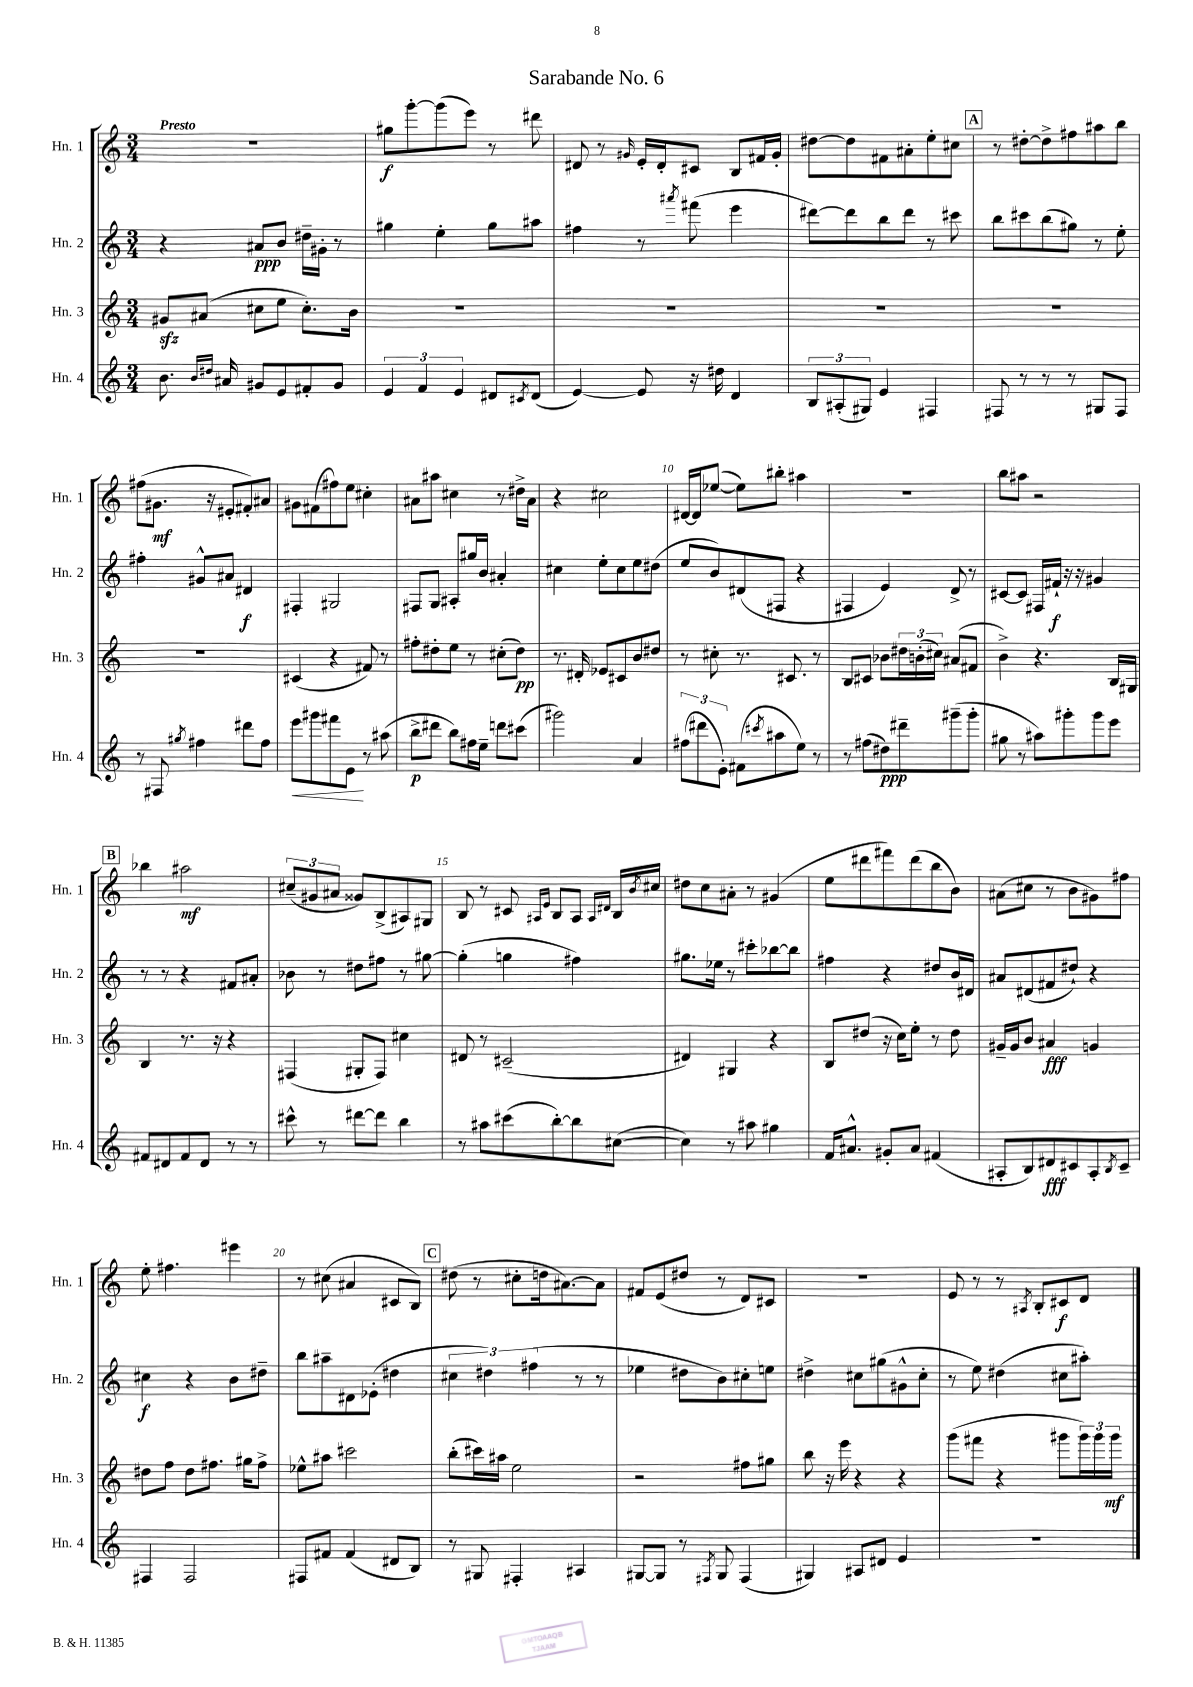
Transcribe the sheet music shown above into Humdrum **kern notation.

**kern	**kern	**kern	**kern
*staff4	*staff3	*staff2	*staff1
*clefG2	*clefG2	*clefG2	*clefG2
*k[]	*k[]	*k[]	*k[]
*M3/4	*M3/4	*M3/4	*M3/4
8.b	8g#	4r	2.r
.	(8a#	.	.
16qqb	.	.	.
16qqdd#	.	.	.
16a#	.	.	.
8g#	8cc#	8a#	.
8e	8ee	8b	.
8f#'	8.cc#')	16dd#~	.
.	.	16g#'	.
8g#	.	8r	.
.	16b	.	.
=	=	=	=
6e	2.r	4gg#	8gg#
.	.	.	[8ggg'
6f	.	.	.
.	.	4ee'	(8ggg]
6e	.	.	.
.	.	.	8eee)
8d#	.	8gg#	8r
8qc#	.	.	.
(8d#	.	8aa#	8ddd#
=	=	=	=
[4e)	2.r	4ff#	8d#
.	.	.	8r
.	.	.	16qqg#
8e]	.	8r	16e'
.	.	.	16d#'
.	.	8qaaa#	.
16r	.	(8fff#	8c#
16dd#	.	.	.
4d	.	4eee	8B
.	.	.	16f#
.	.	.	16g#'
=	=	=	=
12B	2.r	[8ddd#)	[8dd#
(12A#'	.	.	.
.	.	8ddd#]	8dd#]
12G#)	.	.	.
4e	.	8bb	8f#
.	.	8ddd#	8a#'
4F#	.	8r	8ee'
.	.	8ccc#	8cc#
=	=	=	=
8F#	2.r	8bb	8r
8r	.	8ccc#	[8dd#'
8r	.	(8bb	8dd#^]
8r	.	8gg#)	8ff#
8G#	.	8r	8aa#
8F#	.	8ee'	8bb
=	=	=	=
8r	2.r	4ff#'	(8ff#
8F#	.	.	8.g#
8qgg#	.	.	.
4ff#	.	8g#^^	.
.	.	.	16r
.	.	8a#	8e#'
8ddd#	.	4d#	8f#')
8ff#	.	.	8a#
=	=	=	=
8eee	(4c#	4F#'	8g#
8ggg#	.	.	(8f#
8fff#	4r	2G#	8ff#)
8e	.	.	8ee
8r	8f#)	.	4cc#'
(8aa#	8r	.	.
=	=	=	=
8bb^	8ff#'	8F#	8a#
8ddd#	8dd#'	8G	8aa#
8bb)	8ee	8A#'	4cc#
16ff#	8r	16gg#	.
16ee~	.	16b	.
8ddd	(8cc#'	4a#'	8r
(8ccc#	8dd#)	.	16dd#^
.	.	.	16a#
=	=	=	=
2ggg#)	8.r	4cc#	4r
.	16d#'	.	.
.	8e-	8ee'	2cc#
.	8c#	8cc#	.
4a	8b	8ee	.
.	8dd#	(8dd#	.
=	=	=	=
(12ff#	8r	8ee	[16d#
.	.	.	16d#]
12ddd#	.	.	.
.	8cc#'	8b)	([8ee-
12e')	.	.	.
(8f#	8.r	(8d#	8ee-])
8qccc#	.	.	.
8aa#	.	8F#	8bb#'
.	8.c#	.	.
8ee)	.	4r	4aa#
8r	8r	.	.
=	=	=	=
8r	8B	4F#	2.r
(8ff#	8c#	.	.
8dd#)	8b-	4e)	.
8ddd#~	24dd#	.	.
.	(24b'	.	.
.	24cc#)	.	.
(8ggg#~	(8a#	8d^	.
8ggg#'	8f#	8r	.
=	=	=	=
8gg#	4b^)	[8c#	8bb
8r	.	8c#]	8aa#
8aa#)	4.r	16F#	2r
.	.	16f#`	.
8ggg#'	.	16r	.
.	.	16r	.
8ggg#	.	4g#	.
8eee	16B	.	.
.	16G#	.	.
=	=	=	=
8f#	4B	8r	4bb-
8d#	.	8r	.
8f#	8.r	4r	2aa#
8d#	.	.	.
.	16r	.	.
8r	4r	8f#	.
8r	.	8a#'	.
=	=	=	=
8ccc#^^	(4F#	8b-	(12cc#~
.	.	.	12g#
8r	.	8r	.
.	.	.	12a#
[8ddd#	8G#'	8dd#	8g##)
8ddd#]	8F#)	8ff#	(8B^
4bb	4cc#	8r	8A#)
.	.	[8gg#	8G#
=	=	=	=
8r	8d#	(4gg#']	8B
8aa#	8r	.	8r
(8ccc#	(2c#~	4gg	8c#
.	.	.	16qqA#
.	.	.	16qqe
[8bb')	.	.	8B
8bb]	.	4ff#)	8A#
.	.	.	16qqA#
.	.	.	16qqd#
([8cc#	.	.	16B
.	.	.	8qb
.	.	.	16cc#
=	=	=	=
4cc#])	4d#)	8.gg#	8dd#
.	.	.	8cc
.	.	16ee-	.
8r	4G#	8r	8a#'
8aa#	.	8ccc#'	8r
4gg#	4r	[8bb-	(4g#
.	.	8bb-]	.
=	=	=	=
16f	8B	4ff#	8ee
8.a#^^	.	.	.
.	(8dd#	.	8ddd#
8g#'	16r	4r	8fff#)
.	16cc)	.	.
8a#	8ee'	.	(8ddd#
(4f#	8r	8dd#	8bb
.	8dd#	16b	8b)
.	.	16d#	.
=	=	=	=
8A#'	16g#~	8a#	(8a#
.	16g#	.	.
8B)	8b	(8d#	8cc#
8d#	4a#	8f#	8r
8c#	.	8dd#`)	8b
8A#'	4g	4r	8g#)
8qB	.	.	.
8c#~	.	.	8ff#
=	=	=	=
4F#	8dd#	4cc#	8ee'
.	8ff	.	4.ff#
2F#	8dd#	4r	.
.	8.ff#	.	.
.	.	8b	4eee#
.	16gg#	.	.
.	8ff#^	8dd#~	.
=	=	=	=
8F#	8ee-^^	8bb	8r
8f#	8aa#	8aa#~	(8cc#
(4f#	2ccc#	8d#	4a#
.	.	(8e-'	.
8d#	.	4dd#	8c#
8B)	.	.	8B)
=	=	=	=
8r	(8bb'	6cc#	(8dd#
8G#	16ccc#)	.	8r
.	.	6dd#)	.
.	16aa#	.	.
4F#'	2ee	.	8cc#'
.	.	(6ff#	.
.	.	.	16dd
.	.	.	[8.a#)
4A#	.	8r	.
.	.	8r	8a#]
=	=	=	=
[8G#	2r	4ee-	8f#
8G#]	.	.	(8e
8r	.	8dd#	8dd#
8qF#	.	.	.
8G#	.	8b)	8r
(4F#	8ff#	8cc#'	8d)
.	8gg#	8ee	8c#
=	=	=	=
4G#)	8bb	4dd#^	2.r
.	16r	.	.
.	16eee	.	.
8A#	4r	8cc#	.
8d#	.	(8gg#	.
4e	4r	8g#^^	.
.	.	8cc#'	.
=	=	=	=
2.r	(8ggg	8r	8e
.	8fff#	8ee)	8r
.	4r	(4dd#	8r
.	.	.	8qA#
.	.	.	8B'
.	8ggg#	8cc#	8c#
.	24ggg#)	8aa#')	8d
.	24ggg#	.	.
.	24ggg#	.	.
==	==	==	==
*-	*-	*-	*-
